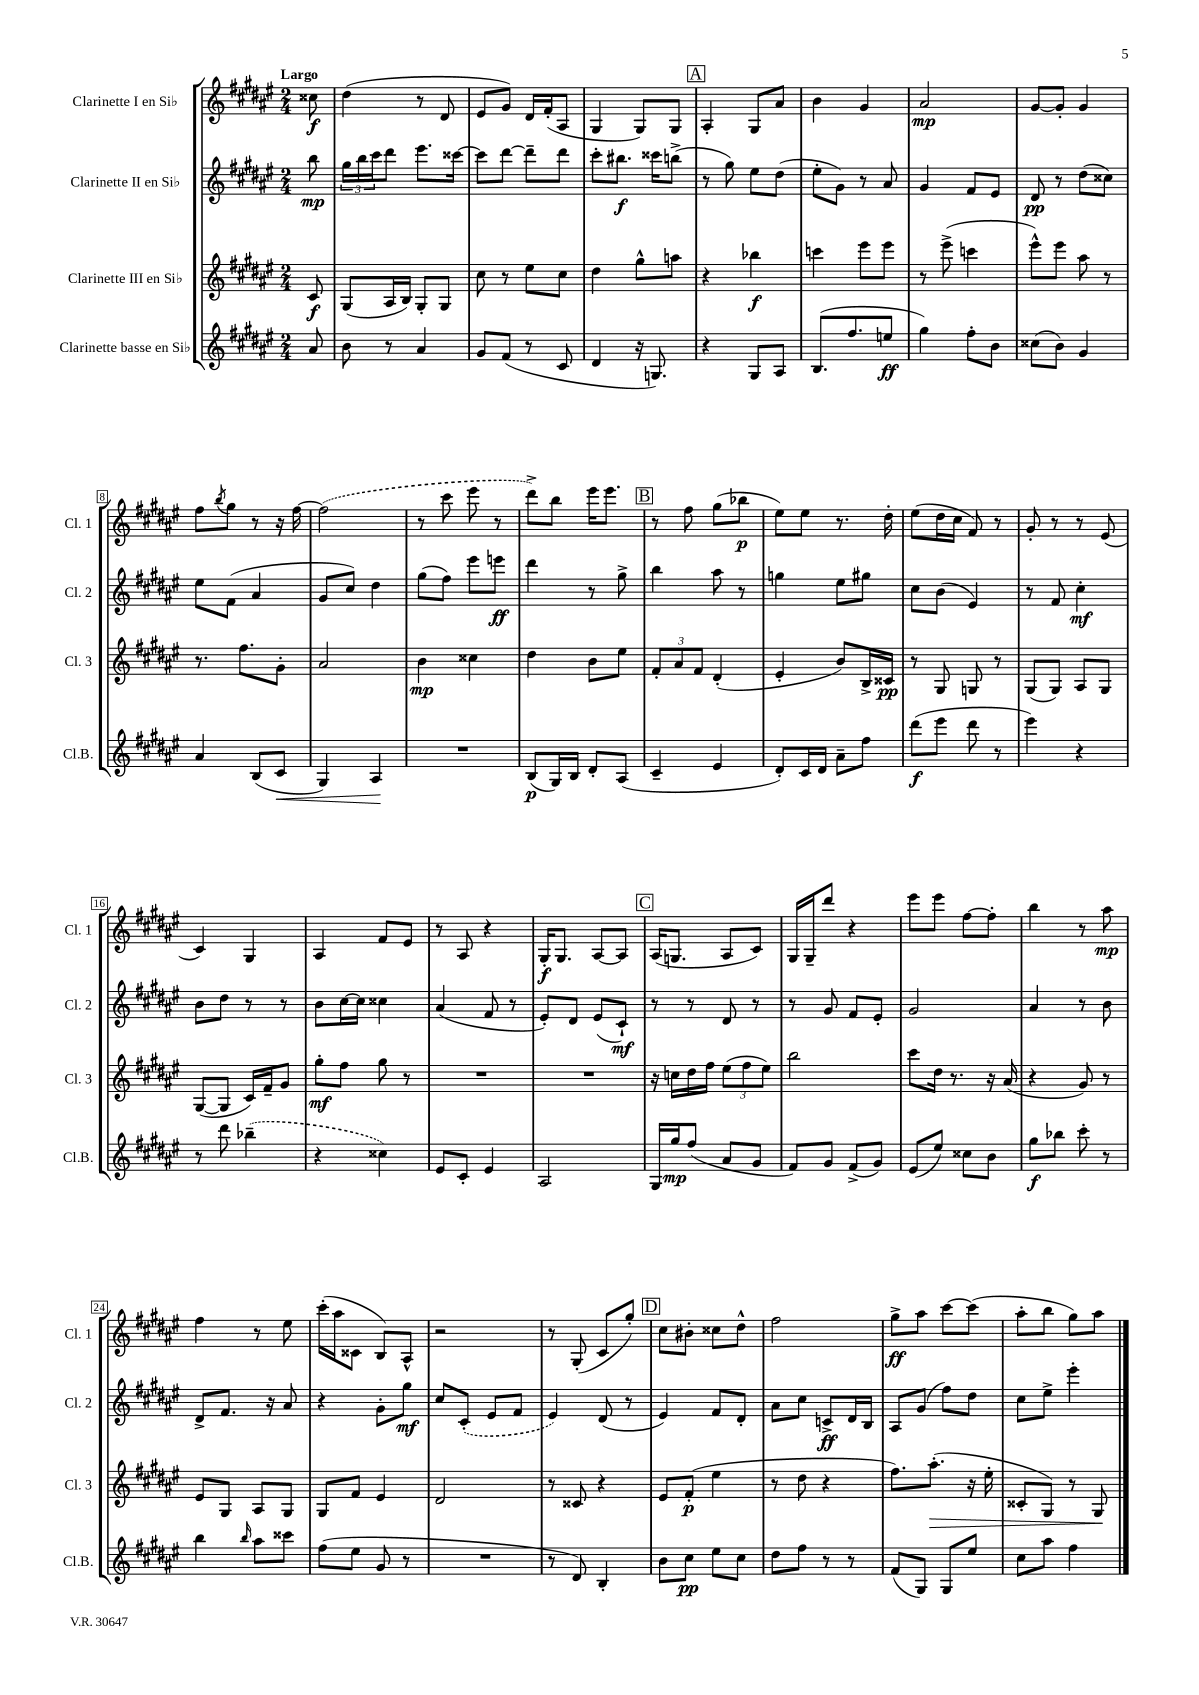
<<
\new StaffGroup <<
\new Staff = "s0" \with { instrumentName = "Clarinette I en Sib" shortInstrumentName = "Cl. 1" } {
    \clef treble \key fis \major \numericTimeSignature \time 2/4 \partial 8 \tempo "Largo"
    cisis''8\f |
    dis''4( r8 dis'8 |
    eis'8 gis'8) dis'16 fis'16-.( ais8 |
    gis4 gis8) gis8 |
    \mark \markup { \box "A" } ais4-. gis8 ais'8 |
    b'4 gis'4 |
    ais'2\mp |
    gis'8~ gis'8-. gis'4 |
    fis''8 \acciaccatura { b''8 } gis''8 r8 r16 fis''16~ |
    \once \slurDashed fis''2( |
    r8 cis'''8 eis'''8 r8 |
    dis'''8->) b''8 eis'''16 eis'''8. |
    \mark \markup { \box "B" } r8 fis''8 gis''8( bes''8\p |
    eis''8) eis''8 r8. dis''16-. |
    eis''8( dis''16 cis''16 fis'8) r8 |
    gis'8-. r8 r8 eis'8( |
    cis'4) gis4 |
    ais4 fis'8 eis'8 |
    r8 ais8 r4 |
    gis16-.\f gis8. ais8~ ais8 |
    \mark \markup { \box "C" } ais16( g8. ais8 cis'8) |
    gis16 gis16-- dis'''8 r4 |
    eis'''8 eis'''8 fis''8~ fis''8-. |
    b''4 r8 ais''8\mp |
    fis''4 r8 eis''8 |
    cis'''16-.( ais''16 cisis'8 b8) ais8-^ |
    r2 |
    r8 gis8-.( cis'8 gis''8-.) |
    \mark \markup { \box "D" } cis''8 bis'8-. cisis''8 dis''8-^ |
    fis''2 |
    gis''8->\ff ais''8 cis'''8~ cis'''8( |
    ais''8-. b''8 gis''8) ais''8 \bar "|." |
}
\new Staff = "s1" \with { instrumentName = "Clarinette II en Sib" shortInstrumentName = "Cl. 2" } {
    \clef treble \key fis \major \numericTimeSignature \time 2/4 \partial 8
    b''8\mp |
    \tuplet 3/2 { gis''16 b''16 cis'''16 } dis'''8 eis'''8. cisis'''16~ |
    cisis'''8 dis'''8~ dis'''8-- dis'''8 |
    cis'''8-. bis''8.\f cisis'''16 b''8->( |
    \mark \markup { \box "A" } r8 gis''8) eis''8 dis''8( |
    eis''8-. gis'8) r8 ais'8 |
    gis'4 fis'8 eis'8 |
    dis'8\pp r8 dis''8( cisis''8) |
    eis''8 fis'8( ais'4 |
    gis'8 cis''8) dis''4 |
    gis''8( fis''8) eis'''8 e'''8\ff |
    dis'''4 r8 gis''8-> |
    \mark \markup { \box "B" } b''4 ais''8 r8 |
    g''4 eis''8 gis''8 |
    cis''8 b'8( eis'4) |
    r8 fis'8 cis''4-.\mf |
    b'8 dis''8 r8 r8 |
    b'8 cis''16~ cis''16 cisis''4 |
    ais'4( fis'8 r8 |
    eis'8-.) dis'8 eis'8( cis'8-!\mf) |
    \mark \markup { \box "C" } r8 r8 dis'8 r8 |
    r8 gis'8 fis'8 eis'8-. |
    gis'2 |
    ais'4 r8 b'8 |
    dis'8-> fis'8. r16 ais'8 |
    r4 gis'8-. gis''8\mf |
    cis''8 \once \slurDashed cis'8-.( eis'8 fis'8 |
    eis'4) dis'8( r8 |
    \mark \markup { \box "D" } eis'4) fis'8 dis'8-. |
    ais'8 cis''8 c'8->\ff dis'16 b16 |
    ais8 gis'8( fis''8) dis''8 |
    cis''8 eis''8-> eis'''4-. \bar "|." |
}
\new Staff = "s2" \with { instrumentName = "Clarinette III en Sib" shortInstrumentName = "Cl. 3" } {
    \clef treble \key fis \major \numericTimeSignature \time 2/4 \partial 8
    cis'8\f |
    gis8( ais16 b16) gis8-. gis8 |
    cis''8 r8 eis''8 cis''8 |
    dis''4 gis''8-^ a''8 |
    \mark \markup { \box "A" } r4 bes''4\f |
    c'''4 eis'''8 eis'''8 |
    r8 eis'''8->( c'''4 |
    eis'''8-^) eis'''8 ais''8 r8 |
    r8. fis''8. gis'8-. |
    ais'2 |
    b'4\mp cisis''4 |
    dis''4 b'8 eis''8 |
    \mark \markup { \box "B" } \tuplet 3/2 { fis'8-. ais'8 fis'8 } dis'4-.( |
    eis'4-. b'8) b16-> cisis'16\pp |
    r8 gis8 g8 r8 |
    gis8( gis8) ais8 gis8 |
    gis8~( gis8 cis'16) fis'16-- gis'8 |
    gis''8-.\mf fis''8 gis''8 r8 |
    R2 |
    R2 |
    \mark \markup { \box "C" } r16 c''16 dis''16 fis''16 \tuplet 3/2 { eis''8( fis''8 eis''8) } |
    b''2 |
    cis'''8 dis''16 r8. r16 ais'16( |
    r4 gis'8) r8 |
    eis'8 gis8 ais8 gis8 |
    gis8 fis'8 eis'4 |
    dis'2 |
    r8 cisis'8 r4 |
    \mark \markup { \box "D" } eis'8 fis'8-.\p( eis''4 |
    r8 dis''8 r4 |
    fis''8.) ais''8.-.\>( r16 eis''16-. |
    cisis'8-. gis8) r8 gis8\! \bar "|." |
}
\new Staff = "s3" \with { instrumentName = "Clarinette basse en Sib" shortInstrumentName = "Cl.B." } {
    \clef treble \key fis \major \numericTimeSignature \time 2/4 \partial 8
    ais'8 |
    b'8 r8 ais'4 |
    gis'8 fis'8( r8 cis'8 |
    dis'4 r16 g8.) |
    \mark \markup { \box "A" } r4 gis8 ais8 |
    b8.( fis''8. e''8\ff |
    gis''4) fis''8-. b'8 |
    cisis''8( b'8) gis'4 |
    ais'4 b8( cis'8\< |
    gis4) ais4\! |
    R2 |
    b8\p( gis16) b16 dis'8-. ais8( |
    \mark \markup { \box "B" } cis'4-- eis'4 |
    dis'8-.) cis'16 dis'16 ais'8-- fis''8 |
    dis'''8\f( eis'''8 dis'''8 r8 |
    eis'''4) r4 |
    r8 dis'''8 \once \slurDashed bes''4--( |
    r4 cisis''4) |
    eis'8 cis'8-. eis'4 |
    ais2 |
    \mark \markup { \box "C" } gis16 gis''16\mp fis''8( ais'8 gis'8 |
    fis'8) gis'8 fis'8->( gis'8) |
    eis'8( eis''8) cisis''8 b'8 |
    gis''8\f bes''8 cis'''8-. r8 |
    b''4 \grace { b''16 } ais''8 cisis'''8 |
    fis''8( eis''8 gis'8 r8 |
    R2 |
    r8 dis'8) b4-. |
    \mark \markup { \box "D" } b'8 cis''8\pp eis''8 cis''8 |
    dis''8 fis''8 r8 r8 |
    fis'8( gis8) gis8 eis''8 |
    cis''8 ais''8 fis''4 \bar "|." |
}
>>
>>
\layout { \context { \Score \override BarNumber.stencil = #(make-stencil-boxer 0.1 0.3 ly:text-interface::print) } }
